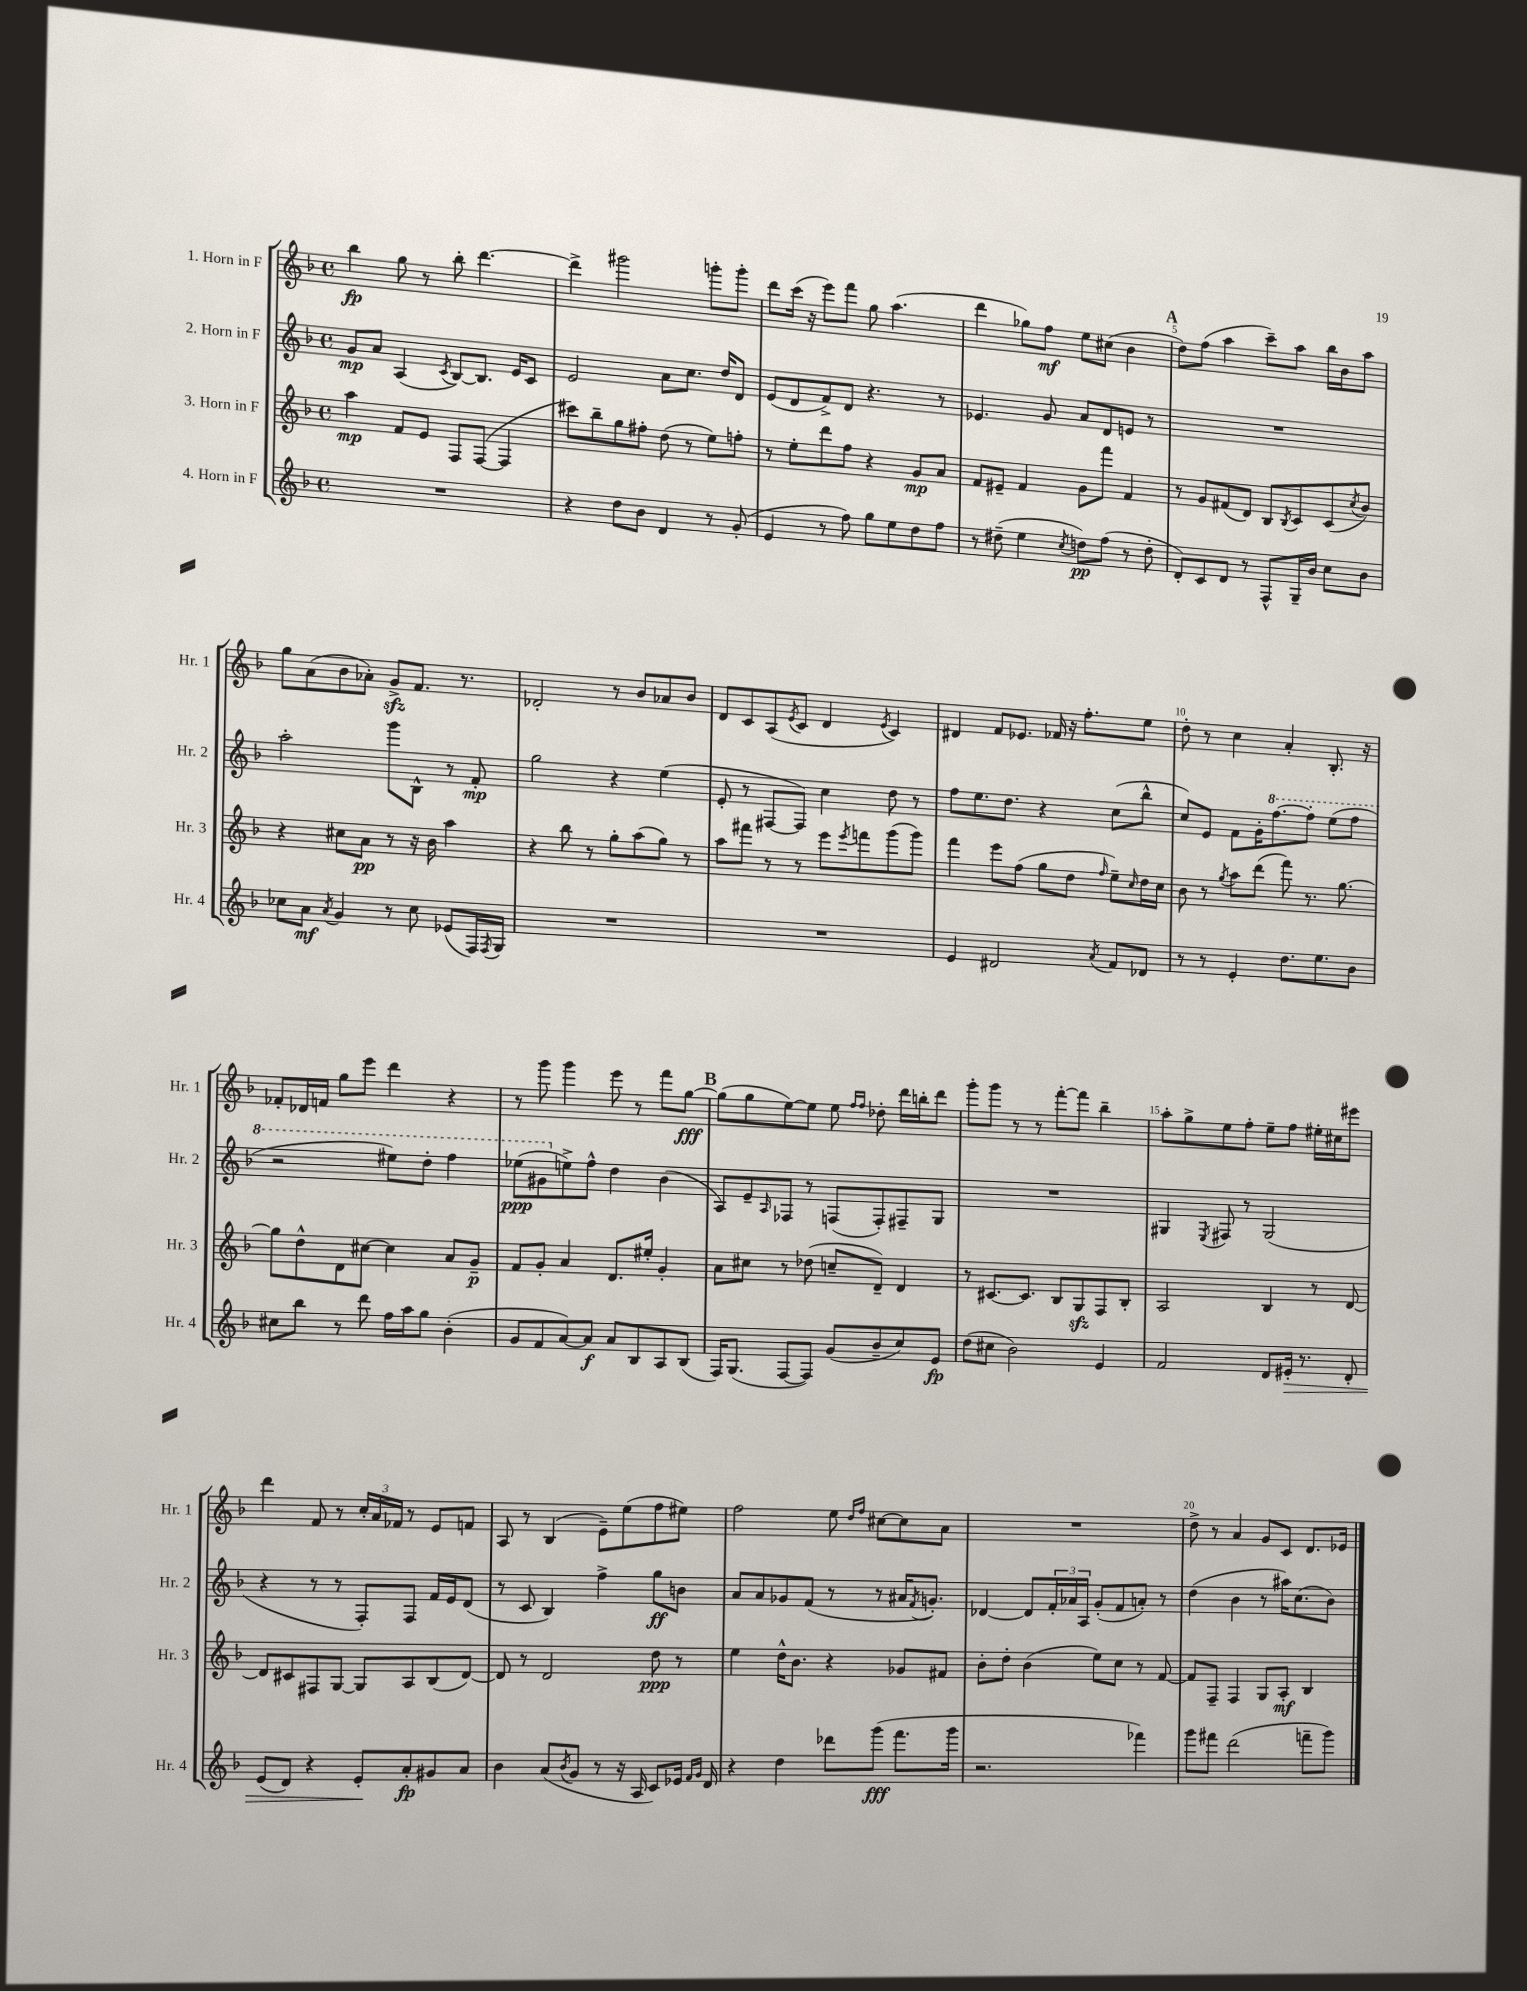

**kern	**kern	**kern	**kern
*staff4	*staff3	*staff2	*staff1
*clefG2	*clefG2	*clefG2	*clefG2
*k[b-]	*k[b-]	*k[b-]	*k[b-]
*M4/4	*M4/4	*M4/4	*M4/4
*met(c)	*met(c)	*met(c)	*met(c)
1r	4aa	8g	4bb-
.	.	8a	.
.	8f	(4A	8gg
.	8e	.	8r
.	.	8qc	.
.	8F	[8B-)	8bb-'
.	([8F	8.B-]	[4.ddd
.	4F]	.	.
.	.	16e	.
.	.	8c	.
=	=	=	=
4r	8ccc#)	2e	4ddd^]
.	8bb-~	.	.
8dd	8gg	.	2ggg#
8b-	8ff#'	.	.
4d	(8dd	8a	.
.	8r	8.cc	.
8r	8ee)	.	8ggg'
.	.	16dd	.
(8g'	8ff'	8d	8ggg'
=	=	=	=
4e	8r	(8e	8ddd
.	8ee'	8d	(16ccc
.	.	.	16r
8r	8ddd	8f^)	8eee)
8ff)	8ff	8d	8fff
8gg	4r	4.r	8gg
8ee	.	.	(4.aa
8dd	8g	.	.
8ff	8a	8r	.
=	=	=	=
8r	8f	4.e-	4ddd
(8dd#~	8e#~	.	.
4ee	4f	.	8gg-)
.	.	8g	8ff
8qcc	.	.	.
8dd)	8g	8a	8ee
(8ff	8fff	8d	(8cc#
8r	4f	8e	4b-
8dd'	.	8r	.
=	=	=	=
8d')	8r	1r	8dd)
8c	8g	.	(8ff
8d	(8f#	.	4aa
8r	8d)	.	.
8F^^	8B-	.	8ccc~)
.	8qB-	.	.
16G~	8c	.	8aa
16b-	.	.	.
8cc	(8c	.	16bb-
.	.	.	16b-
.	8qcc	.	.
8b-	8b-)	.	8aa
=	=	=	=
8cc-	4r	2aa'	8gg
8a	.	.	(8a
8qa	.	.	.
4g	8cc#	.	8b-
.	8a	.	8a-')
8r	8r	8ggg	8g^
8cc-	16r	8B-^^	8.f
.	16b-	.	.
(8e-	4aa	8r	.
.	.	.	8.r
16F)	.	8f'	.
8qF	.	.	.
16G	.	.	.
=	=	=	=
1r	4r	2gg	2d-'
.	8bb-	.	.
.	8r	.	.
.	8gg'	4r	8r
.	(8aa	.	8b-
.	8gg)	(4ee	8a-
.	8r	.	8b-
=	=	=	=
1r	8aa	8e'	8d
.	8fff#	8r	8c
.	8r	[8F#	(8A
.	.	.	8qe
.	8r	8F#])	8c
.	8eee	4cc	4d
.	8qeee	.	.
.	8fff	.	.
.	.	.	8qe
.	(8ggg	8dd	4c)
.	8ggg)	8r	.
=	=	=	=
4e	4fff	8ff	4d#
.	.	8.ee	.
2d#	8eee	.	8f
.	.	8.dd	.
.	(8ff	.	8.e-
.	8gg	4r	.
.	.	.	16f-
.	8dd	.	16r
.	.	.	8.ff'
8qa	16qqff	.	.
8f	8ee~)	(8cc	.
.	16qqcc	.	.
8d-	16dd	8bb-^^	8ee
.	16cc	.	.
=	=	=	=
8r	8b-	8cc)	8dd'
8r	8r	8e	8r
.	8qgg	.	.
4e'	8aa	8f	4cc
.	(8ddd	16g'	.
.	.	[8.fff	.
8.dd	8fff)	.	4a'
.	8.r	8fff']	.
8.ee	.	.	.
.	.	(8eee	8.B-'
.	[8.gg	.	.
8b-	.	8fff	.
.	.	.	16r
=	=	=	=
8cc#	8gg]	2r	8f-'
8bb-	8dd^^	.	16d-
.	.	.	16f
8r	8d	.	8gg
8ddd	[8cc#	.	8eee
16ff	4cc#]	8eee#)	4ddd
16aa	.	.	.
8gg	.	8ddd'	.
(4b-'	8a	4fff	4r
.	8g~	.	.
=	=	=	=
8g	8f	(8eee-	8r
8f	8g'	8gg#	8ggg
[8a)	4a	8ee^)	4ggg
8a]	.	8ff^^	.
8a	8.d	4dd	8eee
8B-	.	.	8r
.	16ee#'	.	.
8A	4g'	(4b-	8fff
(8B-	.	.	[8gg
=	=	=	=
16F)	8a	8A)	(8gg]
(8.G	.	.	.
.	8cc#	8e~	8gg
.	.	16qqA	.
[8F	8r	8F-	[8ee)
8F])	(8dd-	8r	8ee]
(8g	8cc~	(8F	8ee
.	.	.	16qqff
.	.	.	16qqff
8b-~	8d~)	8F')	8dd-'
8cc)	4d	8F#~	16ddd
.	.	.	16bb'
8e	.	8G	8ddd
=	=	=	=
(8dd	8r	1r	8ggg'
8cc#	[8.c#	.	8ggg
2b-)	.	.	8r
.	8.c#]	.	.
.	.	.	8r
.	8B-	.	[8fff'
.	8G	.	8fff]
4e	8F	.	4bb-~
.	8B-'	.	.
=	=	=	=
2f	2A	4G#	8aa'
.	.	.	8gg^
.	.	8qE	.
.	.	8F#	8ee
.	.	8r	8ff'
8d	4B-	(2G#	8ee~
16e#'	.	.	8ff
8.r	.	.	.
.	8r	.	16ee#'
.	.	.	16cc#
8d'	[8d	.	8eee#
=	=	=	=
(8e	8d]	4r	4ddd
8d)	8c#	.	.
4r	8F#	8r	8f
.	[8G	8r	8r
8e'	8G]	8F')	24cc'
.	.	.	24a
.	.	.	24f-
8a'	8A	8F	8r
8g#	(8B-	16f	8e
.	.	16e	.
8a	[8d)	(8d	8f
=	=	=	=
4b-	8d]	8r	8A
.	8r	8c	8r
(8a	2d	4B-)	(4B-
8qb-	.	.	.
8g	.	.	.
8r	.	4ff^	8e~)
16r	.	.	(8ee
16A	.	.	.
8c)	8dd	8gg	8ff
16e-	8r	8b	8ee#)
16qqf	.	.	.
16qqg	.	.	.
16d	.	.	.
=	=	=	=
4r	4ee	8a	2ff
.	.	8a	.
4dd	16dd^^	8g-	.
.	8.b-	.	.
.	.	(8f	.
8ddd-	4r	8r	8ee
.	.	.	16qqdd
.	.	.	16qqff
(8ggg	.	8r	[8cc#
8.fff	8g-	16a#	8cc#]
.	.	8qf	.
.	.	8.g')	.
.	8f#	.	8a
16ggg	.	.	.
=	=	=	=
2.r	8b-'	[4d-	1r
.	8dd'	.	.
.	(4b-	8d-]	.
.	.	24f'	.
.	.	24a-	.
.	.	24A	.
.	8ee)	(8g'	.
.	8cc	8f	.
4fff-)	8r	8a')	.
.	[8f	8r	.
=	=	=	=
8ggg	8f]	(4dd	8dd^
8fff#	8F~	.	8r
(2ddd	4F	4b-	4a
.	8G	8r	8g
.	8A'	16aa#)	8c
.	.	(8.cc	.
8fff~	4B-	.	8.d
8ggg)	.	8b-)	.
.	.	.	16e-
==	==	==	==
*-	*-	*-	*-
